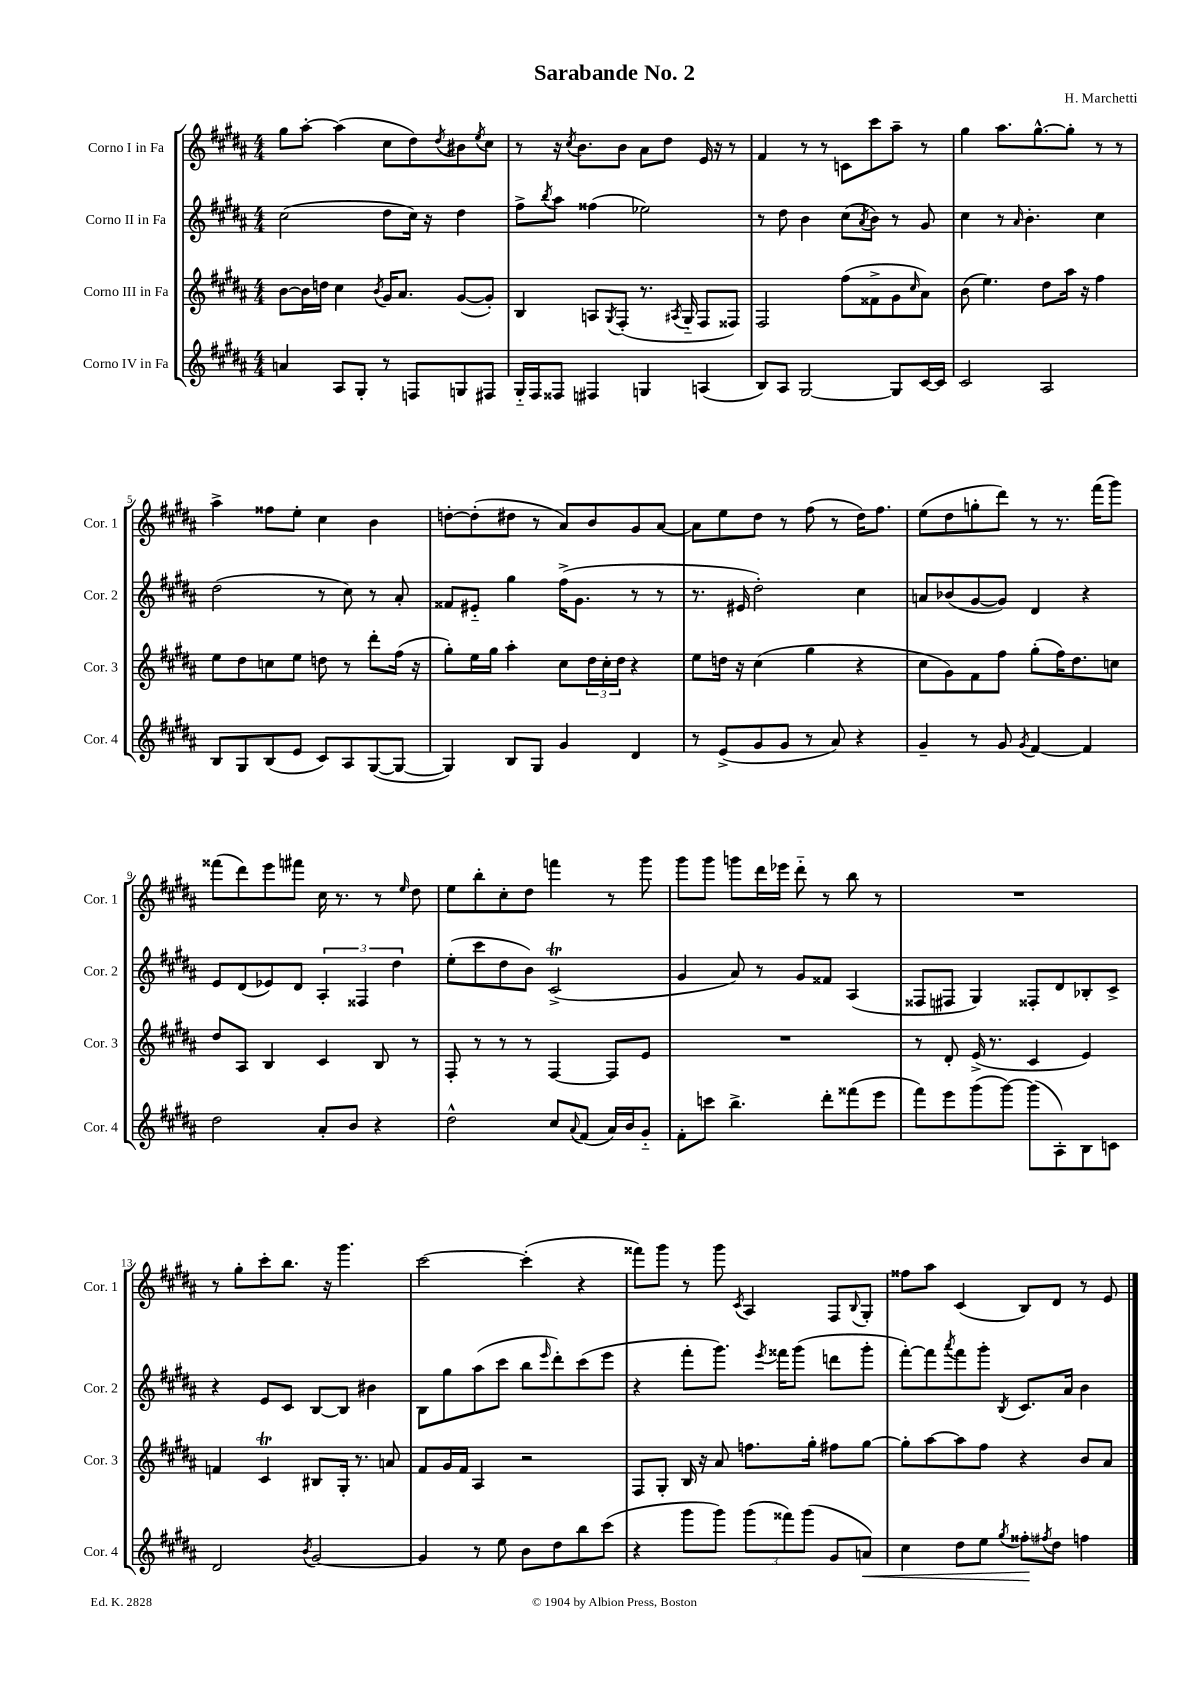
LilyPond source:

\header { title = "Sarabande No. 2" composer = "H. Marchetti" }
<<
\new StaffGroup <<
\new Staff = "s0" \with { instrumentName = "Corno I in Fa" shortInstrumentName = "Cor. 1" } {
    \clef treble \key b \major \numericTimeSignature \time 4/4
    gis''8 ais''8~-. ais''4( cis''8 dis''8) \acciaccatura { dis''8 } bis'8 \acciaccatura { e''8 } cis''8 |
    r8 r16 \acciaccatura { cis''8 } b'8. b'8 ais'8 dis''8 e'16 r16 r8 |
    fis'4 r8 r8 c'8 cis'''8 ais''8-- r8 |
    gis''4 ais''8. gis''8.~-^ gis''8-. r8 r8 |
    ais''4-> fisis''8 e''8-. cis''4 b'4 |
    d''8~-. d''8-.( dis''8 r8 ais'8) b'8 gis'8 ais'8~ |
    ais'8 e''8 dis''8 r8 fis''8( r8 dis''16) fis''8. |
    e''8( dis''8 g''8-. dis'''8) r8 r8. fis'''16( gis'''8) |
    fisis'''8( dis'''8) e'''8 fis'''8 cis''16 r8. r8 \grace { e''16 } dis''8 |
    e''8 b''8-. cis''8-. dis''8 f'''4 r8 gis'''8 |
    gis'''8 gis'''8 g'''8 dis'''16 ees'''16 dis'''8-_ r8 b''8 r8 |
    R1 |
    r8 gis''8-. cis'''8-. b''8. r16 gis'''4. |
    cis'''2~ cis'''4-.( r4 |
    fisis'''8) gis'''8 r8 gis'''8 \acciaccatura { cis'8 } ais4 fis8 \appoggiatura { b8 } gis8-. |
    fisis''8 ais''8 cis'4( b8) dis'8 r8 e'8 \bar "|." |
}
\new Staff = "s1" \with { instrumentName = "Corno II in Fa" shortInstrumentName = "Cor. 2" } {
    \clef treble \key b \major \numericTimeSignature \time 4/4
    cis''2( dis''8 cis''16) r16 dis''4 |
    fis''8-> \acciaccatura { b''8 } ais''8 fisis''4( ees''2) |
    r8 dis''8 b'4 cis''8( \acciaccatura { ais'8 } b'8) r8 gis'8 |
    cis''4 r8 \grace { ais'16 } b'4.-. cis''4 |
    dis''2( r8 cis''8) r8 ais'8-. |
    fisis'8 eis'8-_ gis''4 fis''16->( gis'8. r8 r8 |
    r8. eis'16 dis''2-.) cis''4 |
    a'8 bes'8( gis'8~ gis'8) dis'4 r4 |
    e'8 dis'8( ees'8) dis'8 \tuplet 3/2 { ais4-. fisis4 dis''4 } |
    e''8-.( cis'''8 dis''8 b'8) cis'2->\trill( |
    gis'4 ais'8) r8 gis'8 fisis'8 ais4( |
    fisis8 fis8 gis4) fisis8-. dis'8 bes8-. cis'8-> |
    r4 e'8 cis'8 b8~ b8 bis'4 |
    b8 gis''8 ais''8( cis'''8 b''8 \grace { e'''16 } dis'''8-.) cis'''8( e'''8 |
    r4 fis'''8-. gis'''8.) \acciaccatura { e'''8 } fisis'''16 gis'''8( d'''8 gis'''8-. |
    fis'''8~-.) fis'''8 \acciaccatura { ais'''8 } fis'''8 gis'''8-. \acciaccatura { b8 } cis'8. ais'16 b'4 \bar "|." |
}
\new Staff = "s2" \with { instrumentName = "Corno III in Fa" shortInstrumentName = "Cor. 3" } {
    \clef treble \key b \major \numericTimeSignature \time 4/4
    b'8~ b'16 d''16 cis''4 \acciaccatura { b'8 } gis'16 ais'8. gis'8~( gis'8-.) |
    b4 a8 \acciaccatura { gis8 } fis8-.( r8. \acciaccatura { ais8 } gis16-_ fis8 fisis8) |
    fis2 fis''8( fisis'8-> gis'8 \grace { cis''16 } ais'8) |
    b'8( e''4.) dis''8 ais''16 r16 fis''4 |
    e''8 dis''8 c''8 e''8 d''8 r8 dis'''8-. fis''16( r16 |
    gis''8-.) e''16 gis''16 ais''4-. cis''8 \tuplet 3/2 { dis''16 cis''16-. dis''16 } r4 |
    e''8 d''16 r16 cis''4( gis''4 r4 |
    cis''8 gis'8) fis'8 fis''8 gis''8-.( fis''16) dis''8. c''8 |
    dis''8 ais8 b4 cis'4 b8 r8 |
    fis8-. r8 r8 r8 fis4~ fis8 e'8 |
    R1 |
    r8 dis'8-. e'16->( r8. cis'4 e'4) |
    f'4 cis'4\trill bis8 gis16-. r8. a'8 |
    fis'8 gis'16 fis'16 ais4 r2 |
    fis8 gis8-. b16 r16 ais'8 f''8. gis''16-. fis''8 gis''8~ |
    gis''8-. ais''8~ ais''8 fis''8 r4 b'8 ais'8 \bar "|." |
}
\new Staff = "s3" \with { instrumentName = "Corno IV in Fa" shortInstrumentName = "Cor. 4" } {
    \clef treble \key b \major \numericTimeSignature \time 4/4
    a'4 ais8 gis8-. r8 f8 g8 fis8 |
    gis16-_ fis16 fisis8 fis4 g4 a4( |
    b8) ais8 gis2~ gis8 cis'16~ cis'16 |
    cis'2 ais2 |
    b8 gis8 b8( e'8 cis'8) ais8 gis8~( gis8~ |
    gis4) b8 gis8 gis'4 dis'4 |
    r8 e'8->( gis'8 gis'8 r8 ais'8) r4 |
    gis'4-- r8 gis'8 \acciaccatura { gis'8 } fis'4~ fis'4 |
    dis''2 ais'8-. b'8 r4 |
    dis''2-^ cis''8 \appoggiatura { ais'8 } fis'8( ais'16) b'16 gis'8-_ |
    fis'8-. c'''8 b''4.-> dis'''8-. fisis'''8( e'''8 |
    fis'''8) e'''8 gis'''8( gis'''8~) gis'''8( ais8-.) b8 c'8 |
    dis'2 \acciaccatura { b'8 } gis'2~ |
    gis'4 r8 e''8 b'8 dis''8 b''8 cis'''8( |
    r4 gis'''8 gis'''8) \tuplet 3/2 { gis'''8( fisis'''8) gis'''8( } gis'8 a'8\<) |
    cis''4 dis''8 e''8 \acciaccatura { gis''8 } fisis''8-.\! \acciaccatura { fis''8 } dis''8 f''4 \bar "|." |
}
>>
>>
